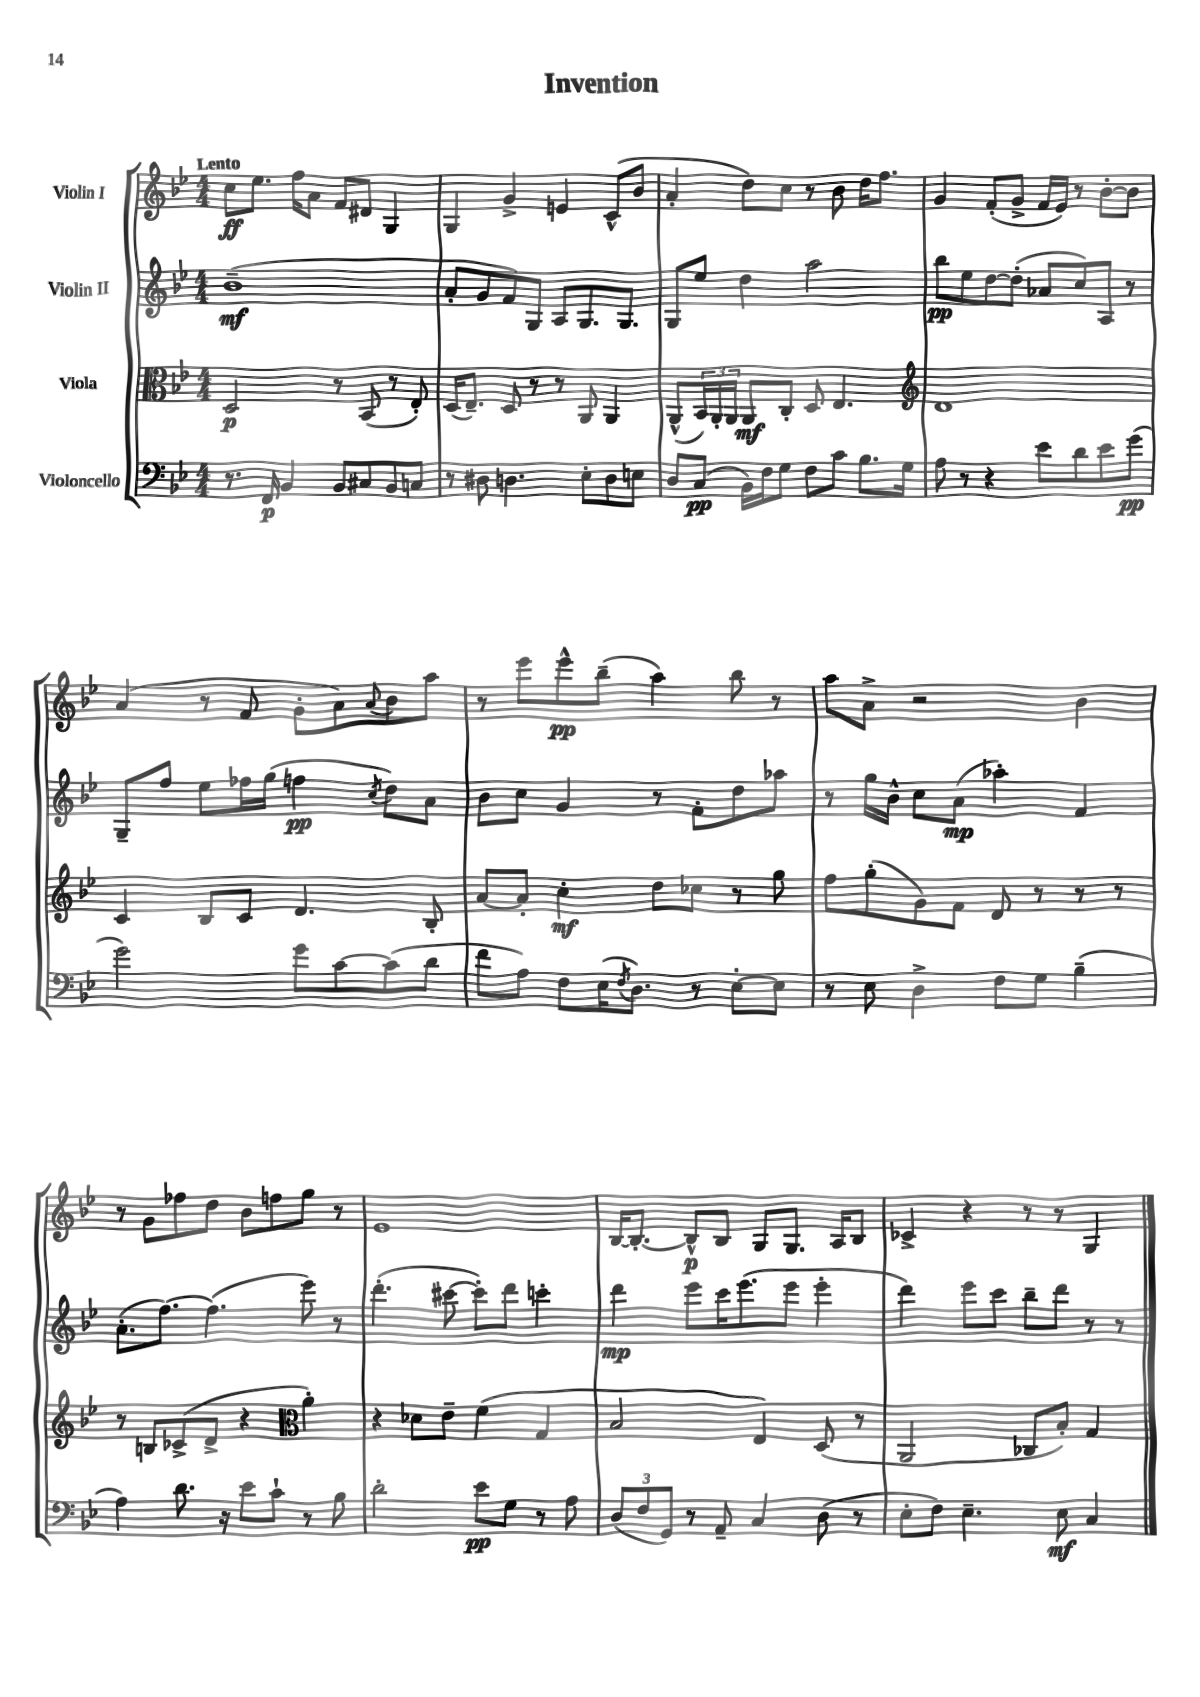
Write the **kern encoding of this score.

**kern	**kern	**kern	**kern
*staff4	*staff3	*staff2	*staff1
*clefF4	*clefC3	*clefG2	*clefG2
*k[b-e-]	*k[b-e-]	*k[b-e-]	*k[b-e-]
*M4/4	*M4/4	*M4/4	*M4/4
8.r	2D/	(1b-~	8cc\L
.	.	.	8.ee-\J
16FF/	.	.	.
4BB-/	.	.	.
.	.	.	16ff\LK
.	.	.	8a\J
8BB-/L	8r	.	8f/L
8C#/	(8BB-/	.	8d#/J
8BB-/	8r	.	4G/
8C/J	8E-'/)	.	.
=	=	=	=
8r	(16D/LK	8a'/L	4G/
.	8.E-~/J)	.	.
8D#\	.	8g/	.
4.D\	8D/	8f/)	4g^/
.	8r	8G/J	.
.	8r	8A/L	4e/
8E-'\L	8AA/	8.G/	.
8D\	4AA/	.	(8c^^/L
.	.	8.G/J	.
8E\J	.	.	8b-/J
=	=	=	=
8D/L	(8AA^^/L	8G/L	4a'/
(8C/J	24BB-/L)	8ee-/J	.
.	24AA'/	.	.
.	24AA/JJ	.	.
16BB-\LL)	8AA/L	4dd\	8dd\L)
16F\J	.	.	.
8G\J	8C'/J	.	8cc\J
8F\L	8D/	2aa\	8r
8c\J	4.E-/	.	8b-\
8.B-\L	.	.	16dd\LK
.	.	.	8.ff\J
16G\Jk	.	.	.
=	=	=	=
*	*clefG2	*	*
8A\	1d	8bb-\L	4g/
8r	.	8ee-\	.
4r	.	[8dd\	(8f'/L
.	.	(8dd'\]J	8g^/J
8e-\L	.	8a-/L	16f/LL
.	.	.	16e-/JJ)
8d\	.	8cc/)	8r
8e-\	.	8A/J	[8b-'\L
(8g\J	.	8r	8b-\]J
=	=	=	=
2g\)	4c/	8G~/L	(4a/
.	.	8ff/J	.
.	8B-/L	8ee-\L	8r
.	8c/J	16ff-\L	8f/
.	.	(16gg\JJ	.
8g\L	4.d/	4ff\	8g'\L
[8c\	.	.	8a\)
.	.	8qcc/	8qqa/
(8c\]	.	8dd\L)	8b-\
8d\J	8B-'/	8a\J	8aa\J
=	=	=	=
8f\L	[8a/L	8b-\L	8r
8A\J)	8a'/]J	8cc\J	8eee-\L
8F\L	4cc'\	4g/	8eee-^^\
(16E-\K	.	.	(8bb-~\J
8qF/	.	.	.
8.D\J)	.	.	.
.	8dd\L	8r	4aa\)
8r	8cc-\J	8f'\L	.
[8E-'\L	8r	8dd\	8bb-\
8E-\]J	8gg\	8aa-\J	8r
=	=	=	=
8r	8ff\L	8r	8aa\L
8E-\	(8gg'\	16gg\LL	8a^\J
.	.	16b-^^\JJ	.
4D^\	8g\)	8cc\L	2r
.	8f\J	(8a\J	.
8F\L	8d/	4aa-'\)	.
8G\J	8r	.	.
(4B-~\	8r	4f/	4b-\
.	8r	.	.
=	=	=	=
4A\)	8r	(8.a'\L	8r
.	8B/L	.	8g\L
.	.	[8.ff\J)	.
8.d\	(8c-^/	.	8ff-\
.	8d^/J	(4.ff\]	8dd\J
16r	.	.	.
8e-\L	4r	.	8b-\L
8c`\J	.	.	8ff\
*	*clefC3	*	*
8r	4a'\)	8eee-\)	8gg\J
8B-\	.	8r	8r
=	=	=	=
2d'\	4r	(4.ddd'\	1e-
.	8d-\L	.	.
.	8e-~\J	[8ccc#\	.
8e-\L	(4f\	8ccc#'\]L)	.
8G\J	.	8ddd\J	.
8r	4G/	4ccc'\	.
8A\	.	.	.
=	=	=	=
(12D/L	2B-/	4ddd\	[16B-/LK
.	.	.	8.B-'/_J
12F/	.	.	.
12GG/J)	.	.	.
8r	.	8eee-\L	8B-^^/]L
8AA~/	.	16ccc\K	8B-/J
.	.	(8.eee-\	.
4C/	4E-/)	.	8G/L
.	.	8eee-\J	8.G/J
(8D\	(8D/	4eee-'\	.
.	.	.	16A/LK
8r	8r	.	8B-/J
=	=	=	=
8E-'\L	2AA/	4ddd\)	4c-^/
8F\J)	.	.	.
4.E-~\	.	8eee-\L	4r
.	.	8ccc\J	.
.	8C-/L	8bb-~\L	8r
8E-\	8B-'/J)	8ddd\J	8r
4C/	4G/	8r	4G/
.	.	8r	.
==	==	==	==
*-	*-	*-	*-
